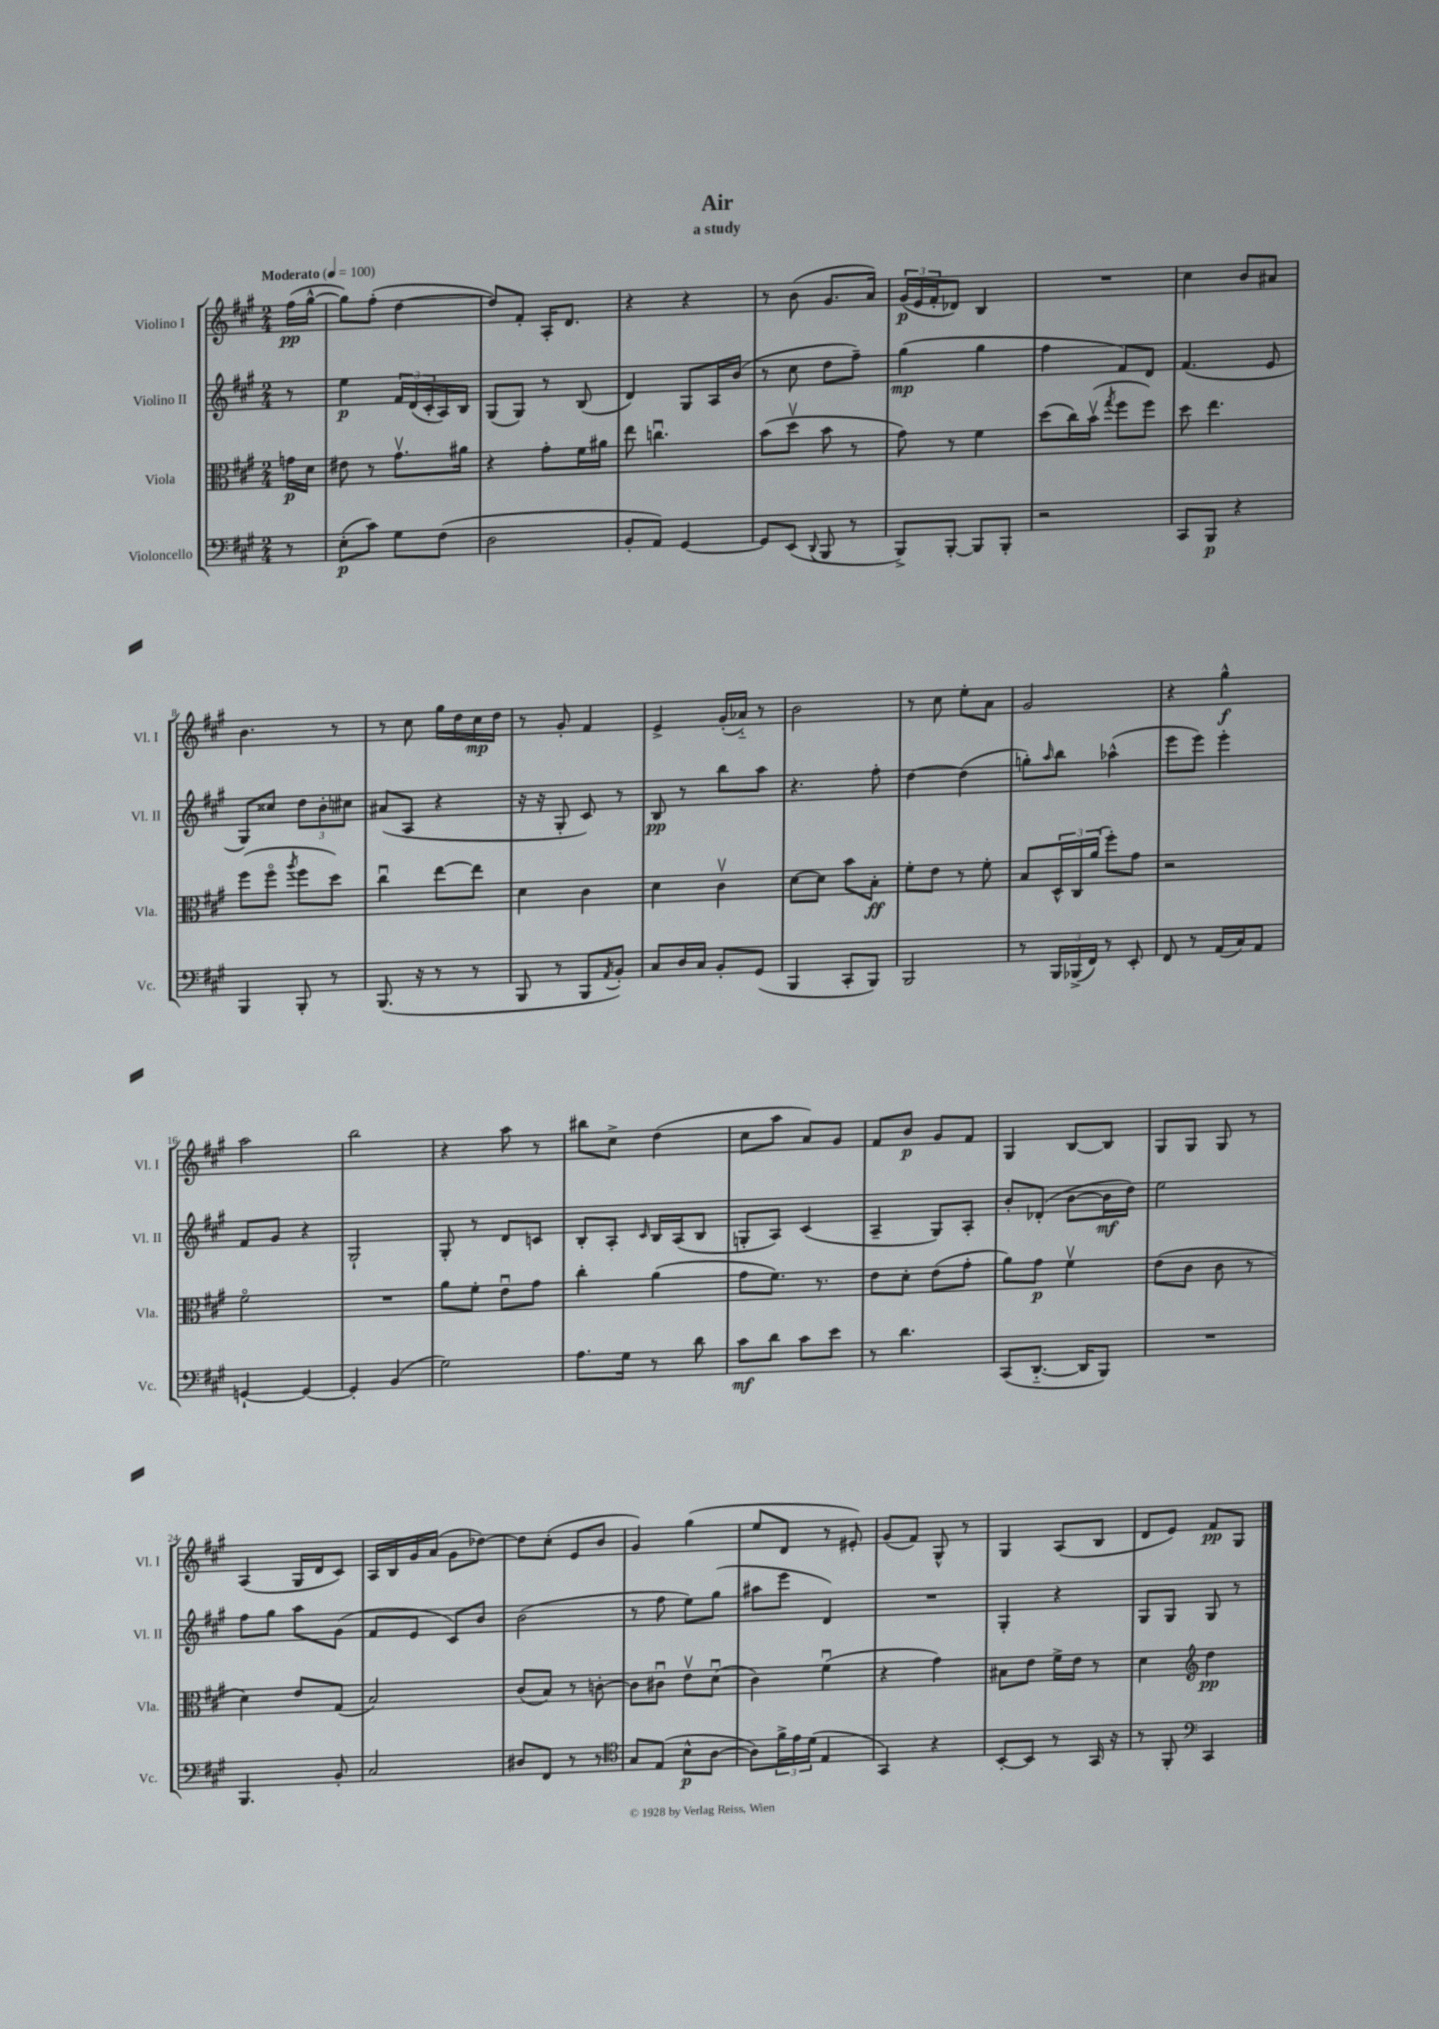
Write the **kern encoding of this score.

**kern	**kern	**kern	**kern
*staff4	*staff3	*staff2	*staff1
*clefF4	*clefC3	*clefG2	*clefG2
*k[f#c#g#]	*k[f#c#g#]	*k[f#c#g#]	*k[f#c#g#]
*M2/4	*M2/4	*M2/4	*M2/4
*MM100	*MM100	*MM100	*MM100
8r	16g\LL	8r	(16ff#\LL
.	16d\JJ	.	[16gg#^^\JJ
=	=	=	=
(8E'\L	8e#\	4ee\	8gg#\]L)
8c#\J)	8r	.	(8ff#'\J
8G#\L	8.g#v\L	24f#/LL	[4dd\
.	.	(24d/	.
.	.	24c#'/	.
(8F#\J	.	16A/)	.
.	16a#\Jk	16B/JJ	.
=	=	=	=
2D\	4r	(8G#/L	8dd/]L)
.	.	8G#/J)	8f#'/J
.	8g#'\L	8r	16A'/LK
.	.	.	8.d/J
.	16f#\L	(8B/	.
.	16a#\JJ	.	.
=	=	=	=
8BB'/L	8ee\	4d/)	4r
8AA/J)	4.ccu\	.	.
[4GG#/	.	8G#/L	4r
.	.	16A/L	.
.	.	(16b/JJ	.
=	=	=	=
8GG#/]L	(8b\L	8r	8r
(8EE/J	8ddv\J	8cc#\	(8b\
8qqDD/	.	.	.
8BBB/	8b\	8dd\L	8.g#/L
8r	8r	8ff#~\J)	.
.	.	.	16a/Jk)
=	=	=	=
8BBB^/L)	8g#\)	(4gg#\	(24g#/LL
.	.	.	24e/
.	.	.	24f#'/J
[8BBB'/J	8r	.	8d-/J)
8BBB/]L	4f#\	4gg#\	4B/
8BBB'/J	.	.	.
=	=	=	=
2r	(8dd\L	4ff#\	2r
.	16cc#\L)	.	.
.	(16bv\JJ	.	.
.	8qgg#/	.	.
.	8ff#\L	8f#/L)	.
.	8ff#\J)	8d/J	.
=	=	=	=
8CC#/L	8dd\	(4.f#/	4cc#\
8BBB/J	4.ee\	.	.
4r	.	.	8b/L
.	.	8e/	8a#/J
=	=	=	=
4BBB/	(8ff#\L	8G#/L)	4.b\
.	8ff#o\J	8cc##/J	.
.	8qaa/	.	.
8BBB'/	8ff#\L	12dd\L	.
.	.	12b'\	.
8r	8dd\J)	.	8r
.	.	12cc#\J	.
=	=	=	=
(8.BBB/	4cc#u\	(8a#/L	8r
.	.	8A/J	8cc#\
16r	.	.	.
8r	[8ee\L	4r	16gg#\LL
.	.	.	16dd\
8r	8ee\]J	.	16cc#\
.	.	.	16dd\JJ
=	=	=	=
8BBB/	4d\	16r	8r
.	.	16r	.
8r	.	8G#'/	8g#'/
8BBB/L	4c#\	8c#/)	4f#/
8qAA/	.	.	.
8BB'/J)	.	8r	.
=	=	=	=
8C#/L	4d\	8B/	4e^/
16D/L	.	8r	.
16C#/JJ	.	.	.
8BB'/L	4c#v\	8bb\L	(16g#'/LL
.	.	.	16a-'~/JJ)
(8GG#/J	.	8aa\J	8r
=	=	=	=
4BBB/	[8d\L	4.r	2b\
.	8d\]J	.	.
8CC#'/L	8b\L	.	.
8BBB/J)	8B'\J	8ff#'\	.
=	=	=	=
2BBB/	8f#'\L	[4dd\	8r
.	8e\J	.	8cc#\
.	8r	(4dd\]	8ee'\L
.	8f#'\	.	8a\J
=	=	=	=
8r	8B/L	8gg'\L)	2g#/
.	.	16qqaa/	.
24BBB/LL	24D^^/L	8bb\J	.
(24BBB-^/	24C#/	.	.
24FF#/JJ)	(24a/JJ	.	.
8r	8ff#'\L)	(4aa-^^\	.
8EE'/	8g#\J	.	.
=	=	=	=
8FF#/	2r	8eee\L	4r
8r	.	8eee\J)	.
(16AA/LL	.	4eee'\	4gg#^^\
16C#/J)	.	.	.
8AA/J	.	.	.
=	=	=	=
[4GG`/	2f#o\	8f#/L	2aa\
.	.	8g#/J	.
4GG/_	.	4r	.
=	=	=	=
4GG'/]	2r	2G#`/	2bb\
(4BB/	.	.	.
=	=	=	=
2G#\)	8a\L	8G#'/	4r
.	8f#'\J	8r	.
.	8eu\L	8d/L	8aa\
.	8g#\J	8c/J	8r
=	=	=	=
8.A\L	4cc#'\	8B'/L	8bb#\L
.	.	8A'/J	8cc#^\J
16G#\Jk	.	.	.
.	.	16qqc#/	.
8r	(4a\	16B/LL	(4dd\
.	.	(16A/J	.
8d\	.	8B/J	.
=	=	=	=
8c#\L	8g#\L	8G'/L	8cc#\L
8d\J	8.f#\J)	8A/J)	8aa\J
8c#\L	.	(4c#/	8a/L)
.	8.r	.	.
8e\J	.	.	8g#/J
=	=	=	=
8r	8e\L	4A~/	8f#/L
4.d\	8d'\J	.	8b/J
.	(8e\L	8G#/L)	8g#/L
.	8g#'\J	8A'/J	8f#/J
=	=	=	=
(8CC#/L	8a\L)	8b'/L	4G#/
[8.DD'~/J	8g#\J	(8d-'/J	.
.	4f#v\	[8b\L	[8B/L
16DD/]LK	.	.	.
8BBB/J)	.	16b\]L	8B/]J
.	.	16dd\JJ)	.
=	=	=	=
2r	(8e\L	2ee\	8G#/L
.	8c#\J	.	8G#/J
.	8c#\	.	8G#/
.	8r	.	8r
=	=	=	=
4.BBB/	4d\)	8ff#\L	(4A/
.	.	8gg#\J	.
.	8e/L	8aa\L	16G#/LL
.	.	.	16d/J
8BB'/	(8G#/J	(8g#\J	8c#/J)
=	=	=	=
2C#/	2B/)	8f#/L	16A/LL
.	.	.	16B/
.	.	8e/J	16g#/
.	.	.	(16a/JJ
.	.	8c#/L)	8g#\L
.	.	8b/J	[8dd-\J)
=	=	=	=
8D#/L	(8c#/L	(2b\	8dd-\]L
8FF#/J	8B/J)	.	(8cc#'\J
8r	8r	.	8e/L
8r	[8c'\	.	8b/J
=	=	=	=
*clefC4	*	*	*
8G#/L	8c\]L	8r	4g#/)
(8E/J	8c#u\J	8ff#\	.
8B^^\L	8ev\L	8ee\L)	(4gg#\
[8A\J	(8du\J	(8gg#\J	.
=	=	=	=
8A\]L)	4c#\)	8aa#\L	8ee/L
24f#^\L	.	8eee\J	8d/J
24e\	.	.	.
(24d\JJ	.	.	.
4E/	(4f#u\	4d/)	8r
.	.	.	8e#'/)
=	=	=	=
4GG#/)	4r	2r	(8g#/L
.	.	.	8f#/J)
4r	4g#\)	.	8G#^^/
.	.	.	8r
=	=	=	=
[8BB'/L	8B#\L	4G#'/	4G#/
8BB/]J	8e\J	.	.
8r	16f#^\LL	4r	(8A/L
.	16e\JJ	.	.
16GG#/	8r	.	8B/J
16r	.	.	.
=	=	=	=
8r	4d\	8G#/L	8d/L
8FF#'/	.	8G#/J	8e/J)
*clefF4	*clefG2	*	*
4CC#/	4dd\	8G#/	8f#/L
.	.	8r	8G#/J
==	==	==	==
*-	*-	*-	*-
